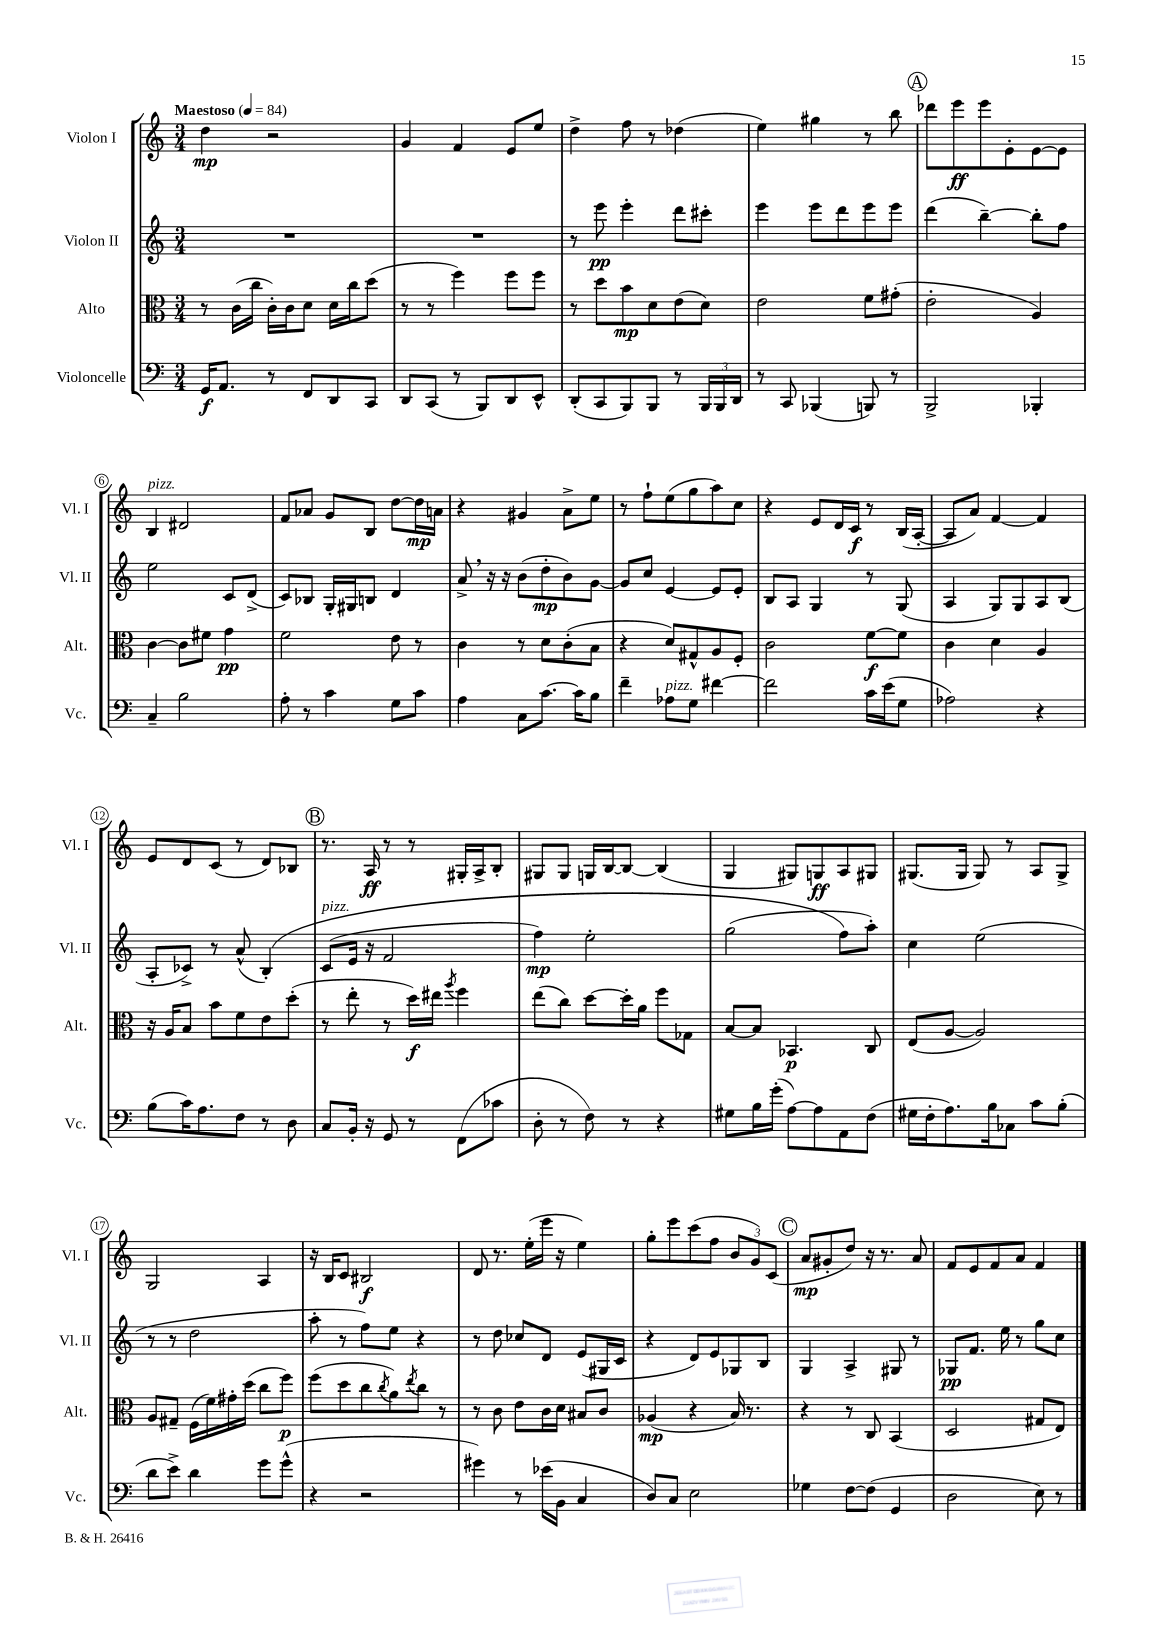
<<
\new StaffGroup <<
\new Staff = "s0" \with { instrumentName = "Violon I" shortInstrumentName = "Vl. I" } {
    \clef treble \key c \major \numericTimeSignature \time 3/4 \tempo "Maestoso" 4 = 84
    d''4\mp r2 |
    g'4 f'4 e'8 e''8 |
    d''4-> f''8 r8 des''4( |
    e''4) gis''4 r8 b''8 |
    \mark \markup { \circle "A" } des'''8 e'''8\ff e'''8 e'8-. e'8~ e'8 |
    b4^\markup { \italic "pizz." } dis'2 |
    f'8 aes'8 g'8 b8 d''8~ d''16\mp a'16 |
    r4 gis'4 a'8-> e''8 |
    r8 f''8-! e''8( g''8 a''8) c''8 |
    r4 e'8 d'16 c'16\f r8 b16( a16~-. |
    a8 a'8) f'4~ f'4 |
    e'8 d'8 c'8( r8 d'8) bes8 |
    \mark \markup { \circle "B" } r8. a16\ff r8 r8 gis16-. a16-> b8-. |
    gis8 gis8 g16 b16~ b8~ b4( |
    g4 gis8) g8\ff a8 gis8 |
    gis8.( gis16 gis8) r8 a8 gis8-> |
    g2 a4 |
    r16 b16 c'8 bis2\f |
    d'8 r8. e''16-.( e'''16 r16 e''4) |
    g''8-. e'''8 c'''8( f''8 \tuplet 3/2 { b'8 g'8) c'8( } |
    \mark \markup { \circle "C" } a'8\mp gis'8-. d''8) r16 r8. a'8 |
    f'8 e'8 f'8 a'8 f'4 \bar "|." |
}
\new Staff = "s1" \with { instrumentName = "Violon II" shortInstrumentName = "Vl. II" } {
    \clef treble \key c \major \numericTimeSignature \time 3/4
    R2. |
    R2. |
    r8 e'''8\pp e'''4-. d'''8 cis'''8-. |
    e'''4 e'''8 d'''8 e'''8 e'''8 |
    \mark \markup { \circle "A" } d'''4( b''4~--) b''8-. f''8 |
    e''2 c'8 d'8->( |
    c'8) bes8 g16-. gis16 b8 d'4 |
    a'8-> \breathe r16 r16 b'8( d''8-.\mp b'8) g'8~ |
    g'8 c''8 e'4~ e'8 e'8-. |
    b8 a8 g4 r8 g8( |
    a4 g8) g8 a8 b8( |
    a8-. ces'8->) r8 a'8-^( b4-.)\( |
    \mark \markup { \circle "B" } c'8^\markup { \italic "pizz." }( e'16 r16 f'2 |
    f''4\mp) e''2-. |
    g''2( f''8\) a''8-.) |
    c''4 e''2( |
    r8 r8 d''2 |
    a''8-. r8 f''8) e''8 r4 |
    r8 d''8 ces''8 d'8 e'8( gis16 c'16 |
    r4 d'8) e'8 ges8 b8 |
    \mark \markup { \circle "C" } g4 a4-> gis8 r8 |
    ges8\pp f'8. e''16 r8 g''8 c''8 \bar "|." |
}
\new Staff = "s2" \with { instrumentName = "Alto" shortInstrumentName = "Alt." } {
    \clef alto \key c \major \numericTimeSignature \time 3/4
    r8 c'16( c''16 c'16-.) c'16 d'8 d'16 c''16 d''8( |
    r8 r8 f''4) f''8 f''8 |
    r8 d''8 b'8\mp d'8 e'8( d'8) |
    e'2 f'8 gis'8-.( |
    \mark \markup { \circle "A" } e'2-. a4) |
    c'4~ c'8 fis'8 g'4\pp |
    f'2 e'8 r8 |
    c'4 r8 d'8 c'8-.( b8 |
    r4 d'8) gis8-^ a8 f8-. |
    c'2 f'8~\f f'8 |
    c'4 d'4 a4 |
    r16 a16 b8 b'8 f'8 e'8 d''8-.( |
    \mark \markup { \circle "B" } r8 e''8-. r8 d''16\f) eis''16 \acciaccatura { a''8 } f''4 |
    e''8( c''8) d''8~ d''16-. a'16 f''8 ges8 |
    b8~ b8 bes,4.\p c8 |
    e8( a8~ a2) |
    a8 gis8-- f16( f'16) gis'16-. d''16( c''8 f''8\p) |
    f''8( d''8 c''8 \acciaccatura { c''8 } a'8) \acciaccatura { e''8 } c''8 r8 |
    r8 c'8 e'8 c'16 d'16 bis8 c'8 |
    aes4\mp( r4 b16) r8. |
    \mark \markup { \circle "C" } r4 r8 c8 b,4( |
    d2 gis8 e8) \bar "|." |
}
\new Staff = "s3" \with { instrumentName = "Violoncelle" shortInstrumentName = "Vc." } {
    \clef bass \key c \major \numericTimeSignature \time 3/4
    g,16\f a,8. r8 f,8 d,8 c,8 |
    d,8 c,8( r8 b,,8) d,8 e,8-^ |
    d,8-.( c,8 b,,8) b,,8 r8 \tuplet 3/2 { b,,16 b,,16 d,16 } |
    r8 c,8 bes,,4( b,,8) r8 |
    \mark \markup { \circle "A" } b,,2-> bes,,4-. |
    c4-- b2 |
    a8-. r8 c'4 g8 c'8 |
    a4 c8 c'8.~ c'16 b8 |
    f'4-- aes8^\markup { \italic "pizz." } g8 fis'4~ |
    fis'2 c'16 e'16( g8 |
    aes2) r4 |
    b8( c'16) a8. f8 r8 d8 |
    \mark \markup { \circle "B" } c8 b,16-. r16 g,8 r8 f,8( ces'8 |
    d8-. r8 f8) r8 r4 |
    gis8 b16 g'16-.( a8~) a8 a,8 f8( |
    gis16 f16-. a8.) b16 ces8 c'8 b8-.( |
    d'8 e'8->) d'4 g'8 g'8-^( |
    r4 r2 |
    gis'4) r8 ees'16( b,16 c4 |
    d8) c8 e2 |
    \mark \markup { \circle "C" } ges4 f8~ f8( g,4 |
    d2 e8) r8 \bar "|." |
}
>>
>>
\layout { \context { \Score \override BarNumber.stencil = #(make-stencil-circler 0.1 0.3 ly:text-interface::print) } }
